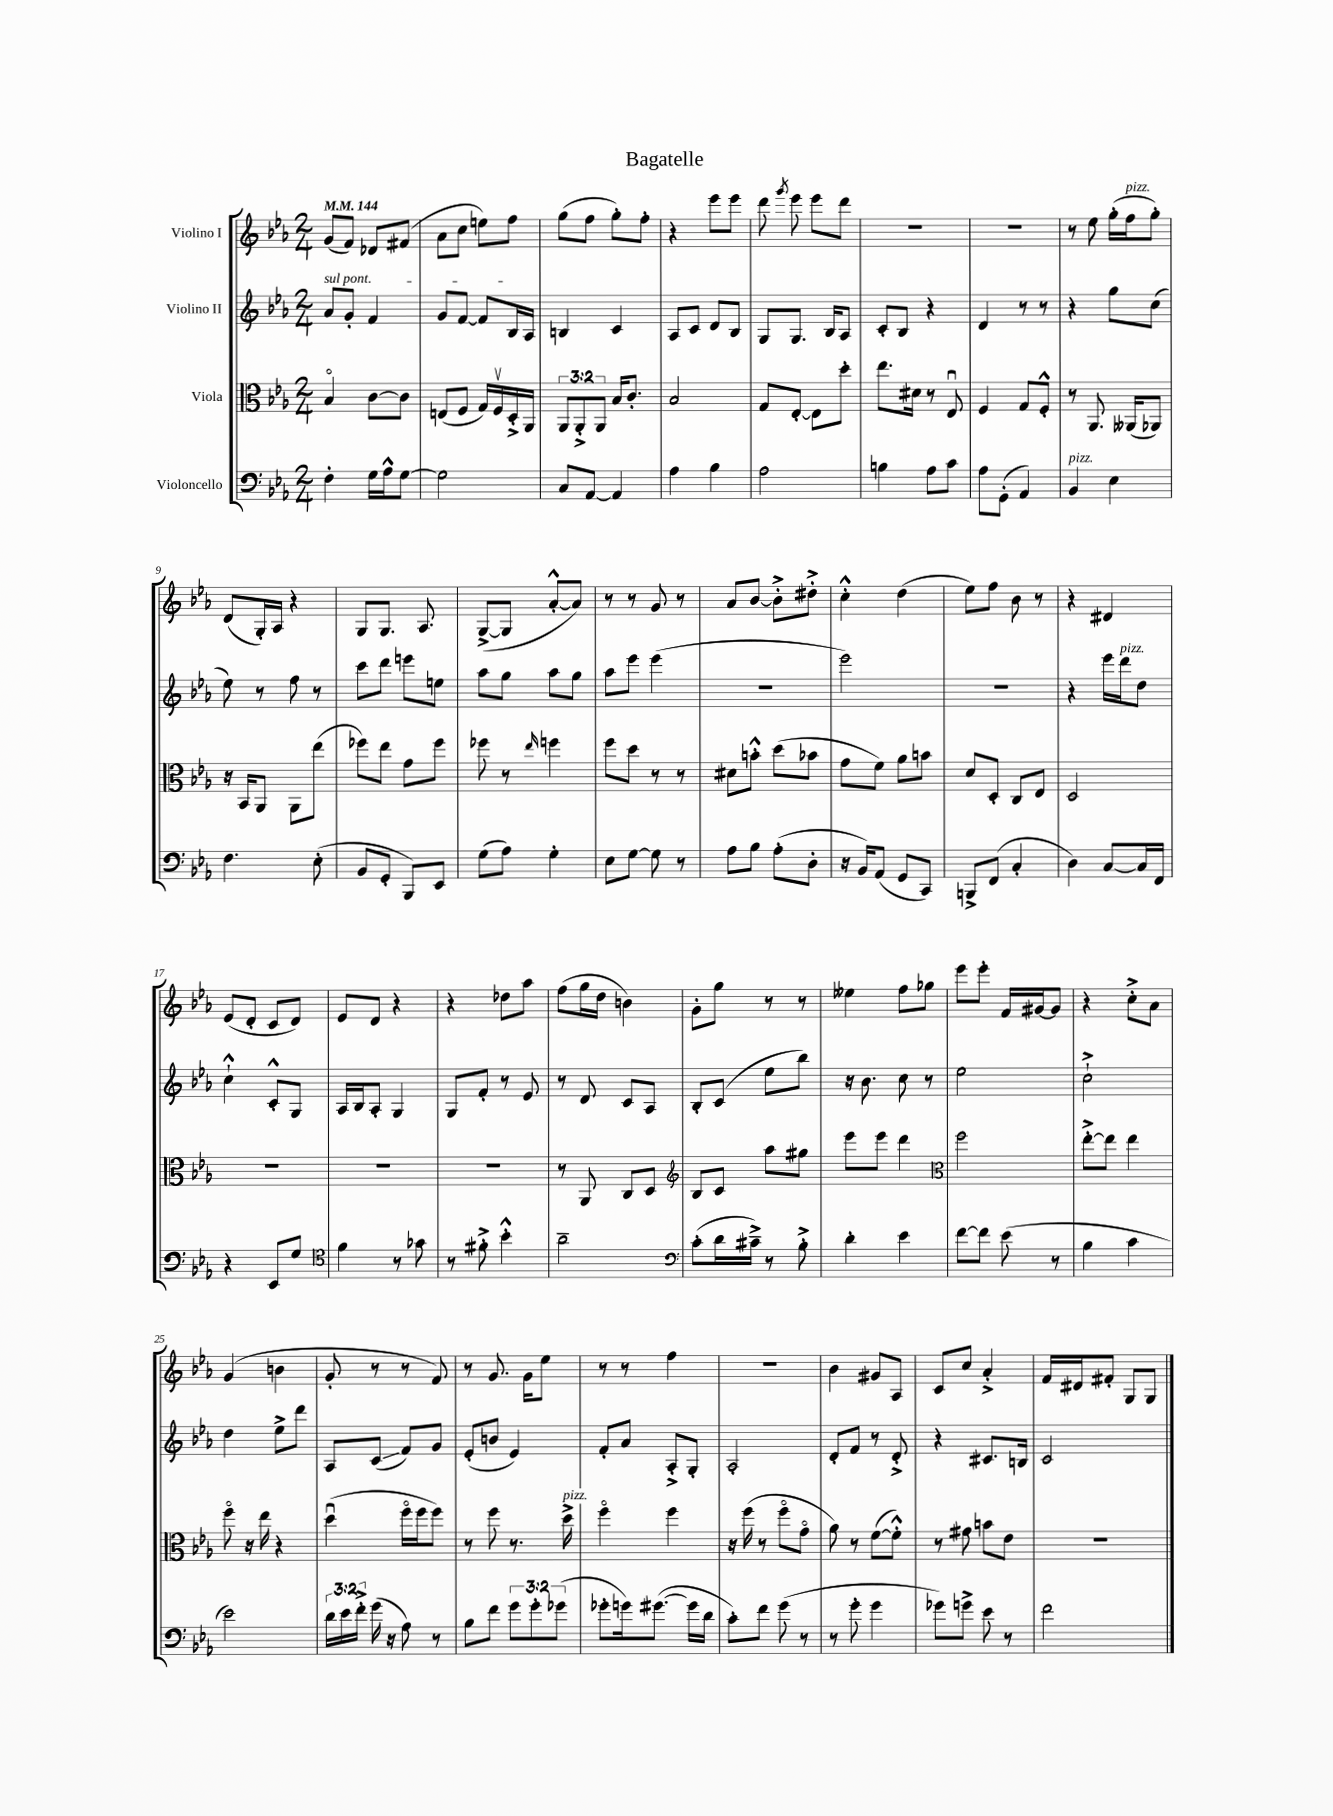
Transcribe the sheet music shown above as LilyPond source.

\header { title = "Bagatelle" }
<<
\new StaffGroup <<
\new Staff = "s0" \with { instrumentName = "Violino I" } {
    \clef treble \key ees \major \numericTimeSignature \time 2/4 \tempo 4 = 144
    \autoBeamOff g'8[( f'8]) des'8[ fis'8]( |
    aes'8[ c''8] e''8[) f''8] |
    g''8[( f''8] g''8[-.) f''8]-. |
    r4 ees'''8[ ees'''8] |
    d'''8 \acciaccatura { g'''8 } ees'''8 ees'''8[ d'''8] |
    r2 |
    r2 |
    r8 ees''8 g''16[-.( f''16^\markup { \italic "pizz." } g''8]-.) |
    d'8[( g16-.) aes16] r4 |
    g8[ g8.] aes8. |
    g8[~->( g8] aes'8[~-.-^ aes'8]) |
    r8 r8 g'8 r8 |
    aes'8[ bes'8]~ bes'8[-.-> dis''8]-.-> |
    c''4-.-^ d''4( |
    ees''8[) f''8] bes'8 r8 |
    r4 dis'4 |
    ees'8[( d'8]-. c'8[ d'8]) |
    ees'8[ d'8] r4 |
    r4 des''8[ aes''8] |
    f''8[( g''16 d''16] b'4) |
    g'8[-. g''8] r8 r8 |
    eeses''4 f''8[ ges''8] |
    ees'''8[ ees'''8]-. f'16[ gis'16~ gis'8] |
    r4 c''8[-.-> aes'8] |
    g'4( b'4 |
    g'8-. r8 r8 f'8) |
    r8 g'8. g'16[ ees''8] |
    r8 r8 f''4 |
    R2 |
    bes'4 gis'8[ aes8] |
    c'8[ c''8] aes'4-.-> |
    f'16[ dis'16 fis'8]-. g8[ g8] \bar "|." |
}
\new Staff = "s1" \with { instrumentName = "Violino II" } {
    \clef treble \key ees \major \numericTimeSignature \time 2/4
    \autoBeamOff \once \override TextSpanner.bound-details.left.text = \markup { \italic "sul pont." } aes'8[\startTextSpan g'8]-. f'4 |
    g'8[ f'8]~ f'8[ bes16 aes16]\stopTextSpan |
    b4 c'4 |
    aes8[ c'8] d'8[ bes8] |
    g8[ g8.] bes16[ aes8] |
    c'8[-. bes8] r4 |
    d'4 r8 r8 |
    r4 g''8[ c''8]( |
    ees''8) r8 f''8 r8 |
    c'''8[ d'''8] e'''8[ e''8] |
    aes''8[ g''8] aes''8[ g''8] |
    aes''8[ ees'''8] ees'''4( |
    r2 |
    ees'''2) |
    r2 |
    r4 ees'''16[ d'''16^\markup { \italic "pizz." } d''8] |
    c''4-!-^ c'8[-.-^ g8] |
    aes16[ bes16 aes8]-. g4 |
    g8[ f'8]-. r8 ees'8 |
    r8 d'8 c'8[ aes8] |
    bes8[-. c'8]( ees''8[ bes''8]) |
    r16 bes'8. c''8 r8 |
    ees''2 |
    c''2-!-> |
    d''4 ees''8[-> d'''8] |
    aes8[ c'8]\glissando( f'8[) g'8] |
    ees'8[-.( b'8] ees'4) |
    f'8[-. aes'8] aes8[-.-> g8]-. |
    aes2-. |
    d'8[-. f'8] r8 d'8-.-> |
    r4 cis'8.[ b16] |
    c'2 \bar "|." |
}
\new Staff = "s2" \with { instrumentName = "Viola" } {
    \clef alto \key ees \major \numericTimeSignature \time 2/4 \override Staff.TupletNumber.text = #tuplet-number::calc-fraction-text
    \autoBeamOff bes4\flageolet c'8[~ c'8] |
    e8[( f8] g16[) f16\upbow d16-.-> aes,16] |
    \tuplet 3/2 { aes,8[ aes,8-.-> aes,8] } bes16[ c'8.]-. |
    bes2 |
    g8[ ees8]~-. ees8[ d''8]-. |
    ees''8.[ dis'16] r8 ees8\downbow |
    f4 g8[ f8]-.-^ |
    r8 aes,8. aeses,16[( aes,8]) |
    r16 bes,16[ aes,8] aes,8[ ees''8]( |
    fes''8[) ees''8] g'8[ fes''8] |
    fes''8 r8 \grace { ees''16 } f''4 |
    f''8[ d''8] r8 r8 |
    dis'8[ b'8]-.-^ d''8[( bes'8] |
    g'8[ f'8]) aes'8[ b'8] |
    d'8[ d8]-. c8[ ees8] |
    d2 |
    R2 |
    R2 |
    R2 |
    r8 aes,8 c8[ d8] |
    \clef treble bes8[ c'8] aes''8[ gis''8] |
    ees'''8[ ees'''8] d'''4 |
    \clef alto f''2 |
    ees''8[~-.-> ees''8] ees''4 |
    f''8\flageolet r16 ees''16 r4 |
    d''4\downbow( f''16[\flageolet f''16 f''8]) |
    r8 f''8 r8. d''16->^\markup { \italic "pizz." } |
    f''4\flageolet f''4 |
    r16 f''16( r8 f''8[\flageolet g'8]\flageolet |
    aes'8) r8 f'8[~( f'8]-.-^) |
    r8 gis'8 b'8[ ees'8] |
    R2 \bar "|." |
}
\new Staff = "s3" \with { instrumentName = "Violoncello" } {
    \clef bass \key ees \major \numericTimeSignature \time 2/4 \override Staff.TupletNumber.text = #tuplet-number::calc-fraction-text
    \autoBeamOff f4-. g16[ aes16-^ g8]~ |
    g2 |
    c8[ aes,8]~ aes,4 |
    aes4 bes4 |
    aes2 |
    b4 aes8[ c'8] |
    aes8[ g,8]-.( aes,4) |
    bes,4^\markup { \italic "pizz." } ees4 |
    f4. ees8-.( |
    bes,8[ g,8]-. bes,,8[) ees,8] |
    g8[( aes8]) g4-. |
    ees8[ g8]~ g8 r8 |
    aes8[ bes8] aes8[-.( d8]-. |
    r16 bes,16[) aes,8]( g,8[ c,8]) |
    b,,8[-> f,8]( c4-. |
    d4) c8[~ c16 f,16] |
    r4 ees,8[ g8] |
    \clef tenor f'4 r8 ges'8 |
    r8 fis'8-.-> bes'4-.-^ |
    aes'2-- |
    \clef bass c'8[-.( d'16 cis'16]--->) r8 bes8-.-> |
    d'4-. ees'4 |
    f'8[~ f'8] ees'8( r8 |
    bes4 c'4 |
    ees'2) |
    \tuplet 3/2 { d'16[ ees'16 f'16]-.-> } g'16( r16 aes8) r8 |
    bes8[ f'8] \tuplet 3/2 { g'8[ g'8-. ges'8]( } |
    ges'8[-. g'16) gis'8.]~( gis'16[ d'16] |
    c'8[-.) f'8] g'8( r8 |
    r8 g'8-. g'4 |
    ges'8[) g'8]-> ees'8 r8 |
    f'2 \bar "|." |
}
>>
>>
